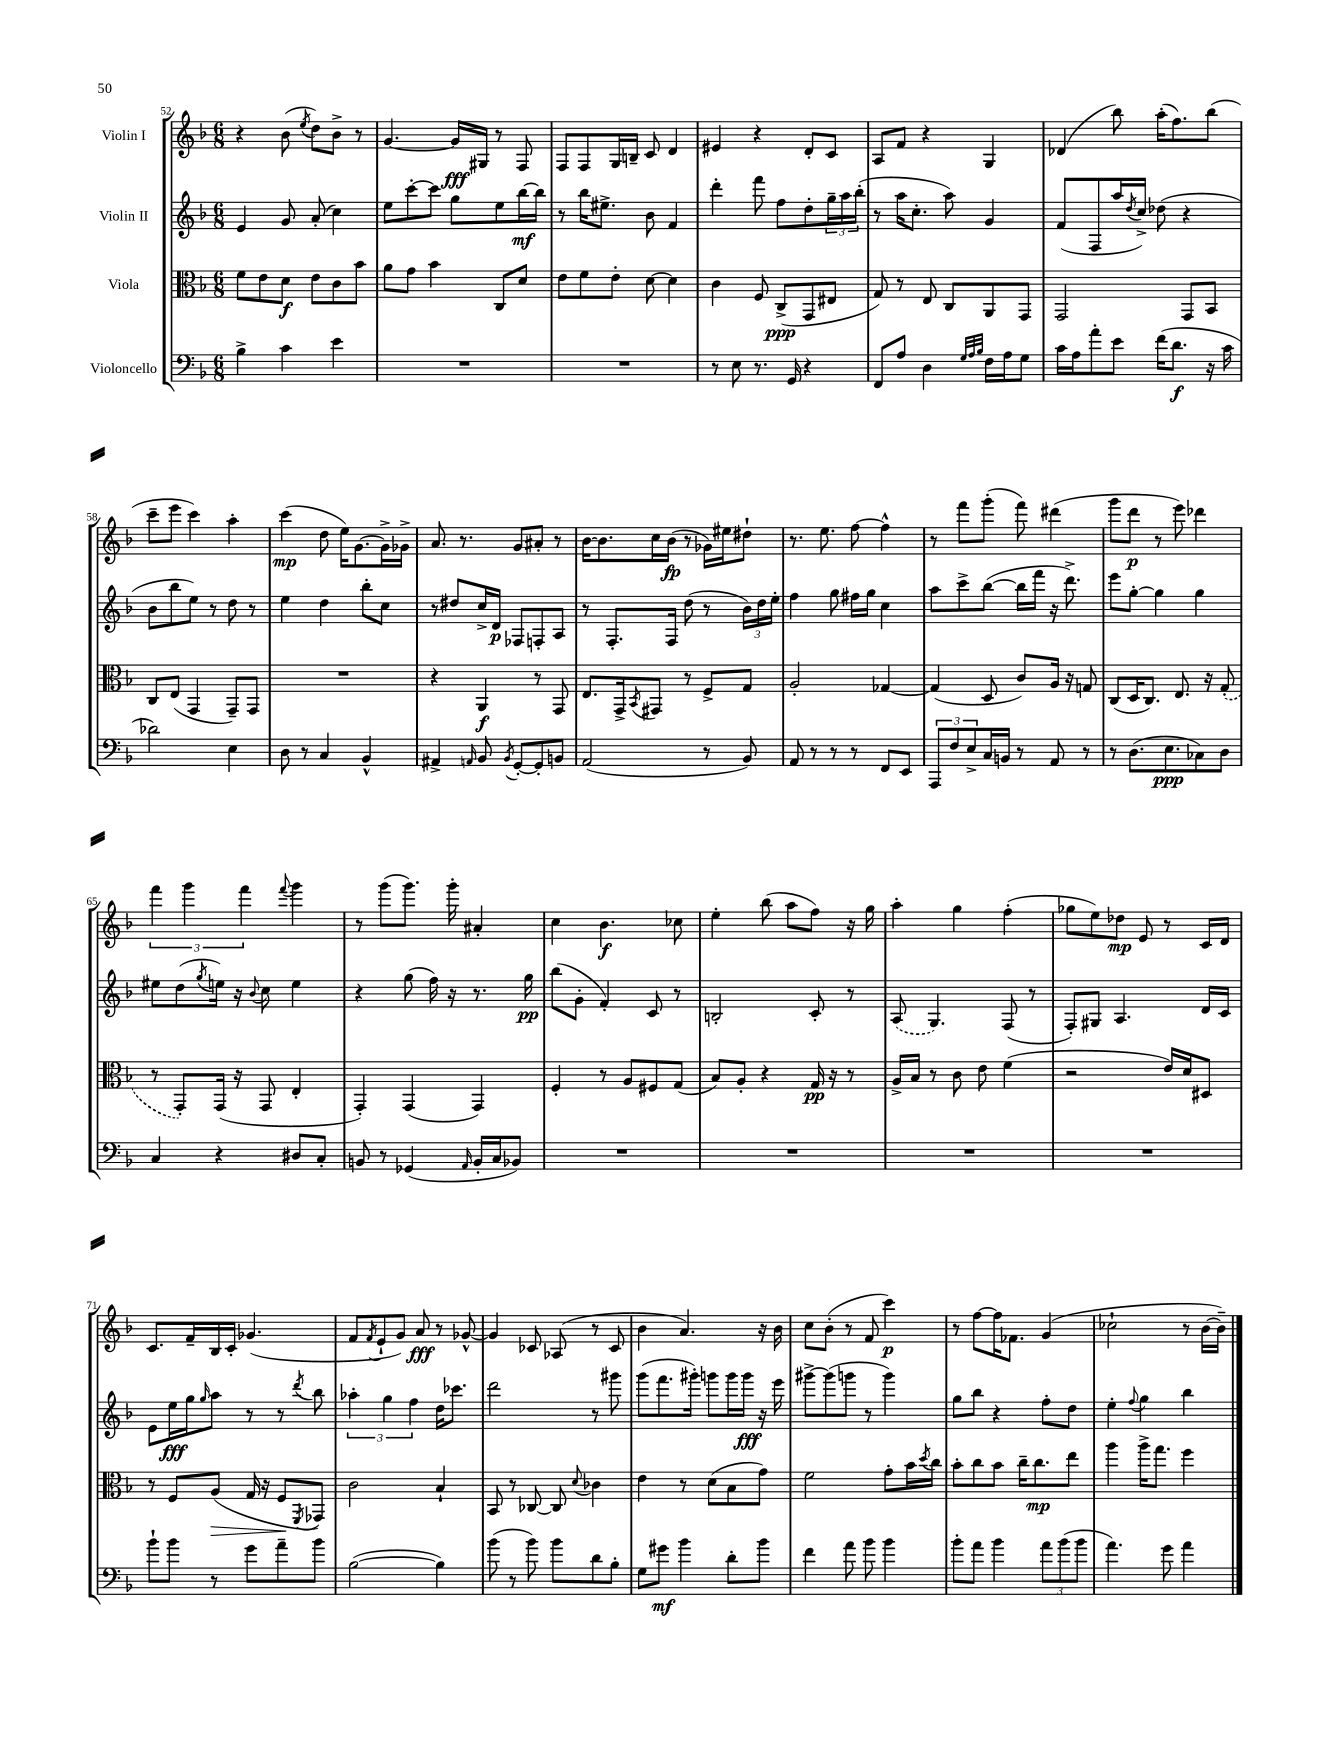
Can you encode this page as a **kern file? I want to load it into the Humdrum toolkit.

**kern	**kern	**kern	**kern
*staff4	*staff3	*staff2	*staff1
*clefF4	*clefC3	*clefG2	*clefG2
*k[b-]	*k[b-]	*k[b-]	*k[b-]
*M6/8	*M6/8	*M6/8	*M6/8
4B-^	8f	4e	4r
.	8e	.	.
4c	8d	8g	(8b-
.	.	.	8qee
.	8e	(8a'	8dd)
4e	8c	4cc)	8b-^
.	8b-	.	8r
=	=	=	=
2.r	8a	8ee	[4.g
.	8g	[8ccc'	.
.	4b-	8ccc]	.
.	.	8gg	16g]
.	.	.	16G#
.	8C	8ee	8r
.	8d	[16bb-	8F
.	.	16bb-]	.
=	=	=	=
2.r	8e	8r	8F
.	8f	16bb-	8F
.	.	8.ee#^	.
.	8e'	.	16G
.	.	.	16B~
.	[8d	8b-	8c
.	4d]	4f	4d
=	=	=	=
8r	4c	4ddd'	4e#
8E	.	.	.
8.r	8F	8fff	4r
.	(8C^	8ff	.
16GG	.	.	.
4r	8GG	8dd'	8d'
.	8E#	24gg~	8c
.	.	24aa	.
.	.	(24bb-'	.
=	=	=	=
8FF	8G)	8r	8A
8A	8r	16aa	8f
.	.	8.cc'	.
4D	8E	.	4r
.	8C	8aa)	.
32qqG	.	.	.
32qqA	.	.	.
32qqB-	.	.	.
16F	8AA	4g	4G
16A	.	.	.
8G	8GG	.	.
=	=	=	=
16c	2GG	(8f	(4d-
16A	.	.	.
8a'	.	8F	.
8e	.	16aa	8bb-)
.	.	8qdd	.
.	.	16cc^)	.
(16f	.	(8dd-	(16aa'
8.d	.	.	8.ff)
.	8GG	4r	.
16r	8BB-	.	(8bb-
16c	.	.	.
=	=	=	=
2d-)	8C	8b-	8ccc~
.	(8E	8bb-	8eee
.	4GG	8ee)	4ccc)
.	.	8r	.
4E	8GG~)	8dd	4aa'
.	8GG	8r	.
=	=	=	=
8D	2.r	4ee	(4ccc
8r	.	.	.
4C	.	4dd	8dd
.	.	.	16ee)
.	.	.	[8.g
4BB-^^	.	8bb-'	.
.	.	8cc	16g^]
.	.	.	16g-^
=	=	=	=
4AA#^	4r	8r	8.a
.	.	8dd#	.
.	.	.	8.r
16qqAA	.	.	.
8BB-	4AA	16cc^	.
.	.	16d	.
8qBB-	.	.	.
[8GG'	.	8F-	8g
8GG']	8r	8F'	8a#'
8BB	8GG	8A	8r
=	=	=	=
(2AA	8.E	8r	[16b-
.	.	.	8.b-]
.	.	8.F'	.
.	16GG^	.	.
.	8qBB-	.	.
.	8GG#	.	16cc
.	.	16F	(16b-
.	8r	(8dd	8r
8r	8F^	8r	16g-)
.	.	.	16ee#
8BB-)	8G	24b-)	8dd#`
.	.	24dd	.
.	.	24ee'	.
=	=	=	=
8AA	2A'	4ff	8.r
8r	.	.	.
.	.	.	8.ee
8r	.	8gg	.
8r	.	16ff#	[8ff
.	.	16gg	.
8FF	[4G-	4cc	4ff^^]
8EE	.	.	.
=	=	=	=
12AAA	(4G-]	8aa	8r
12F	.	.	.
.	.	8ccc^	8fff
12E^	.	.	.
16C	8D	([8bb-	(8ggg'
16BB	.	.	.
8r	8c)	16bb-]	8fff)
.	.	16fff	.
8AA	16A	16r	(4ddd#
.	16r	8.ddd^)	.
8r	8G	.	.
=	=	=	=
8r	(8C	8eee	8ggg
(8.D	16D	[8gg'	8ddd
.	8.C)	.	.
.	.	4gg]	8r
8.E	.	.	.
.	8.E	.	8eee)
8C-)	.	4gg	4ddd-
.	16r	.	.
8D	(8G'	.	.
=	=	=	=
4C	8r	8ee#	6fff
.	8GG')	(8dd	.
.	.	.	6ggg
.	.	8qgg	.
4r	(16GG	16ee)	.
.	16r	16r	.
.	.	.	6fff
.	.	8qqb-	.
.	8GG	8cc	.
.	.	.	8qqfff
8D#	4E'	4ee	4ggg
8C'	.	.	.
=	=	=	=
8BB	4GG')	4r	8r
8r	.	.	(8ggg
(4GG-	(4GG	(8gg	8.ggg)
.	.	16ff)	.
.	.	16r	16ggg'
16qqAA	.	.	.
16BB'	4GG)	8.r	4a#'
16C	.	.	.
8BB-)	.	.	.
.	.	16gg	.
=	=	=	=
2.r	4F'	(8bb-	4cc
.	.	8g'	.
.	8r	4f')	4.b-
.	8A	.	.
.	8F#	8c	.
.	(8G	8r	8cc-
=	=	=	=
2.r	8B-)	2B'	4ee'
.	8A'	.	.
.	4r	.	(8bb-
.	.	.	8aa
.	16G	8c'	8ff)
.	16r	.	.
.	8r	8r	16r
.	.	.	16gg
=	=	=	=
2.r	16A^	(8A	4aa'
.	16B-	.	.
.	8r	4.G)	.
.	8c	.	4gg
.	8e	.	.
.	(4f	(8F	(4ff'
.	.	8r	.
=	=	=	=
2.r	2r	8F')	8gg-
.	.	8G#	8ee)
.	.	4.A	8dd-
.	.	.	8e
.	16e)	.	8r
.	16d	.	.
.	8D#	16d	16c
.	.	16c	16d
=	=	=	=
8b-`	8r	8e	8.c
8b-	8F	16ee	.
.	.	16gg	16f~
.	.	16qqgg	.
8r	(8A	8aa	16B-
.	.	.	16c'
8g	16G	8r	(4.g-
.	16r	.	.
8a~	8F	8r	.
.	8qFF	8qddd	.
8b-	8GG-)	8bb-	.
=	=	=	=
([2B-	2c	6aa-'	8f
.	.	.	8qf
.	.	.	8e`
.	.	6gg	.
.	.	.	8g)
.	.	6ff	.
.	.	.	8a
4B-])	4B-`	16dd	8r
.	.	8.ccc-	.
.	.	.	[8g-^^
=	=	=	=
(8b-	8BB-	2ddd	4g-]
8r	8r	.	.
8b-)	[8C-	.	8c-
8b-	8C-]	.	(8A-
.	8qqd	.	.
8d	4c-	8r	8r
8B-'	.	8ggg#	8c-
=	=	=	=
8G	4e	(8ggg	4b-
8g#	.	8.fff	.
4b-	8r	.	4.a)
.	.	16ggg#')	.
.	(8d	8ggg	.
8d'	8B-	16ggg	.
.	.	16ggg	.
8b-	8g)	16r	16r
.	.	16eee	16b-
=	=	=	=
4f	2f	[8ggg#^	8cc
.	.	(8ggg#]	(8b-'
8a	.	8ggg	8r
8b-	.	8r	8f
4b-	8g'	4ggg)	4ccc)
.	16b-	.	.
.	8qdd	.	.
.	16cc	.	.
=	=	=	=
8b-'	8b-'	8gg	8r
8a	8cc	8bb-	[8ff
4b-	8b-	4r	16ff]
.	.	.	8.f-
.	16cc~	.	.
.	8.cc	.	.
12a	.	8ff'	(4g
(12b-	.	.	.
.	8ee	8dd	.
12b-	.	.	.
=	=	=	=
4.a)	4aa	4ee'	2cc-`
.	.	8qqff	.
.	16aa^	4gg	.
.	8.gg	.	.
8g	.	.	.
4a	4ff	4bb-	8r
.	.	.	[16b-
.	.	.	16b-~])
==	==	==	==
*-	*-	*-	*-
